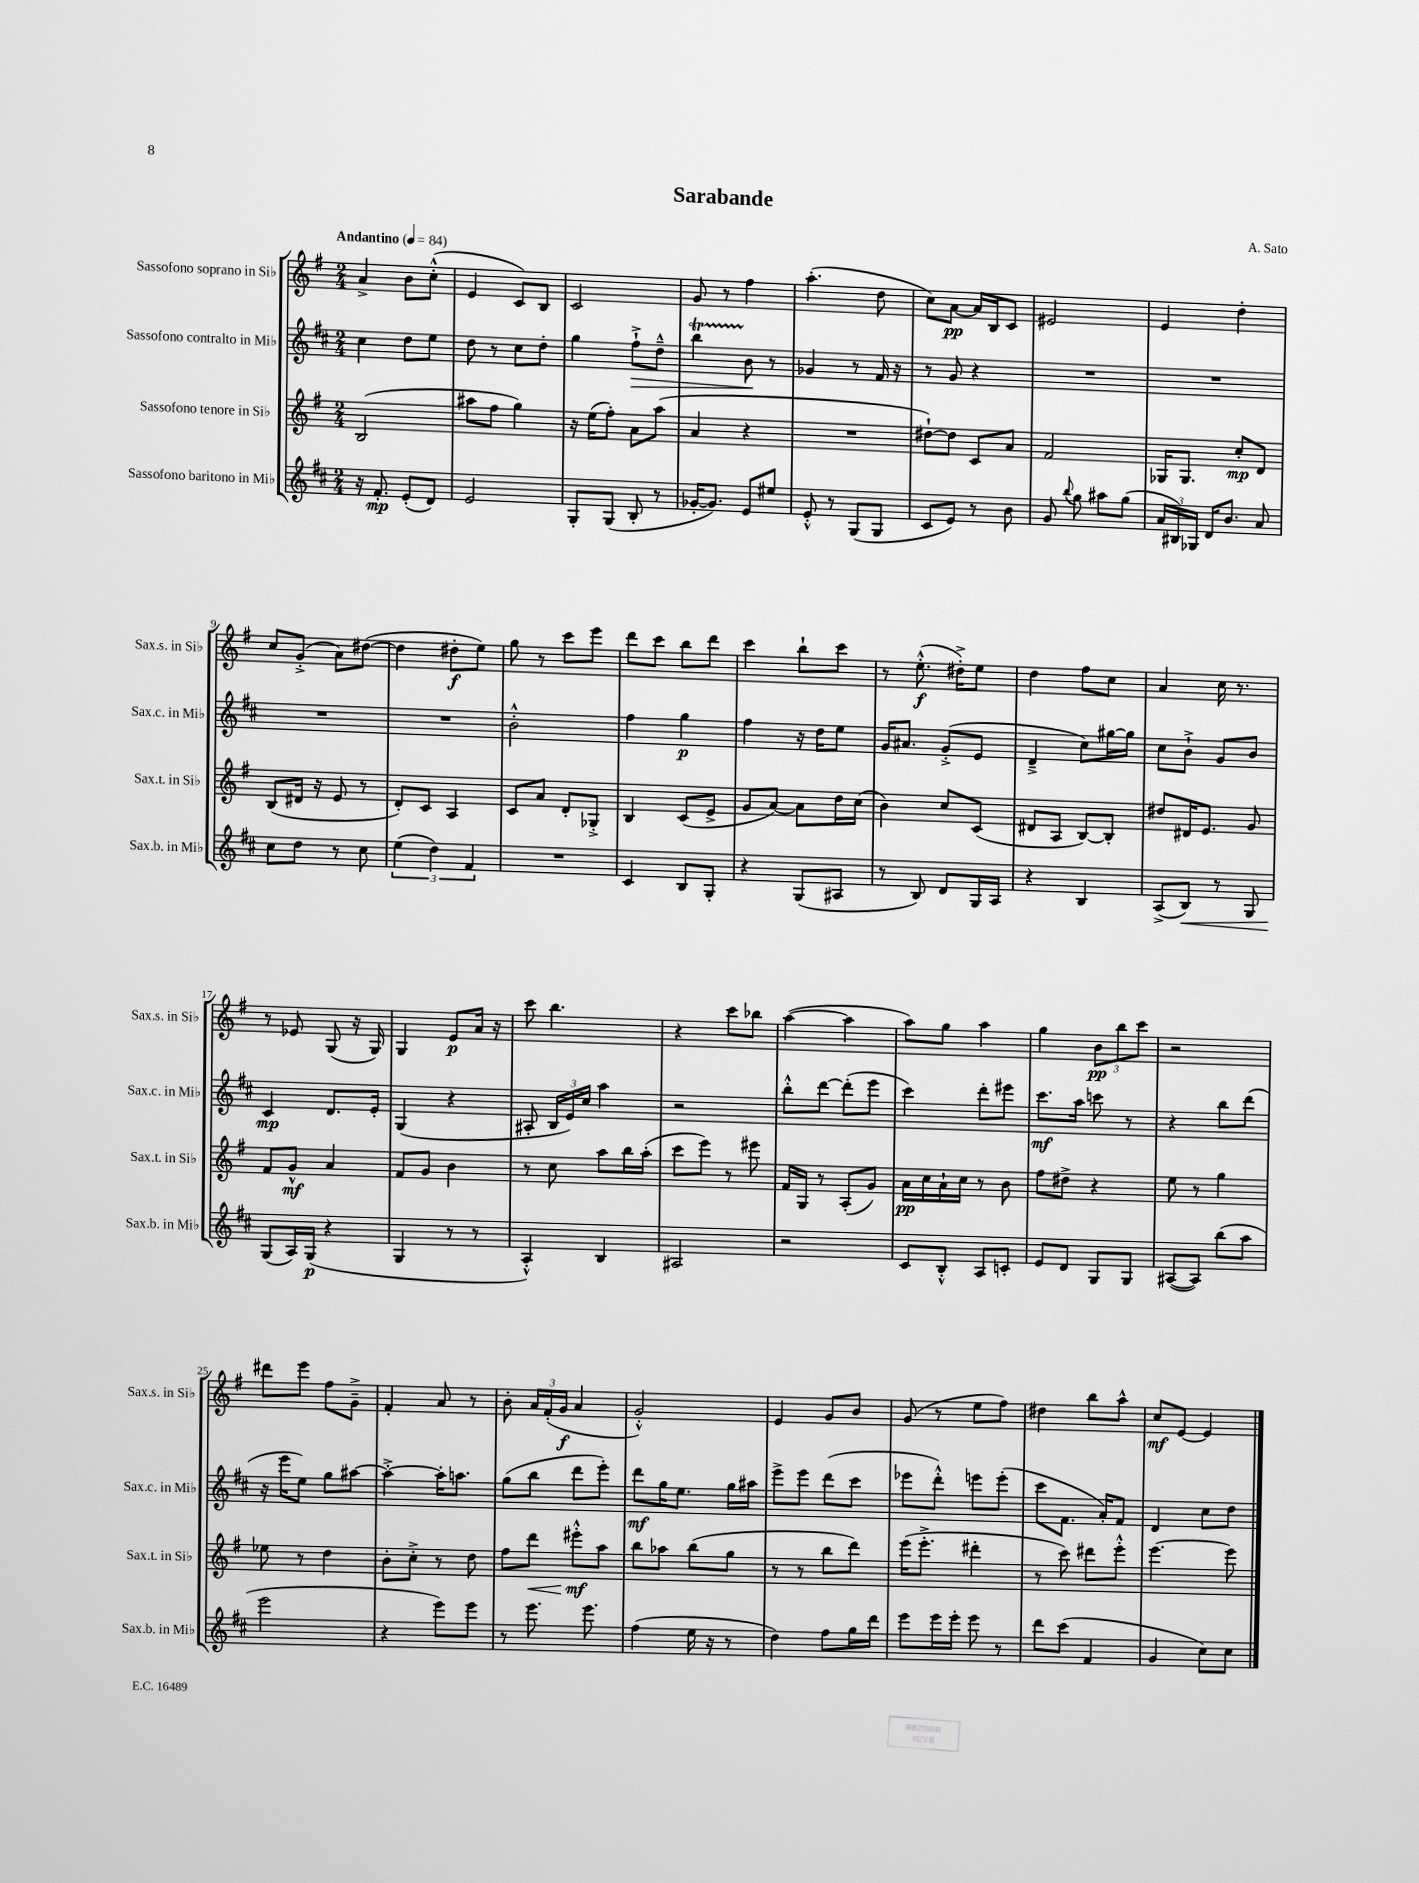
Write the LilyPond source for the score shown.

\header { title = "Sarabande" composer = "A. Sato" }
<<
\new StaffGroup <<
\new Staff = "s0" \with { instrumentName = "Sassofono soprano in Sib" shortInstrumentName = "Sax.s. in Sib" } {
    \clef treble \key g \major \numericTimeSignature \time 2/4 \tempo "Andantino" 4 = 84
    \autoBeamOff a'4-> b'8[ c''8]-.-^( |
    e'4 c'8[) b8] |
    c'2 |
    g'8 r8 fis''4 |
    a''4.-.( d''8 |
    c''8[) a'8]~\pp a'16[ b16 c'8] |
    eis'2 |
    e'4 d''4-. |
    c''8[ g'8]-.->( a'8[) dis''8]~( |
    dis''4 dis''8[-.\f e''8]) |
    g''8 r8 c'''8[ e'''8] |
    d'''8[ c'''8] b''8[ d'''8] |
    c'''4 b''8[-! c'''8] |
    r8 e''8.-.-^\f( dis''16[-.->) e''8] |
    d''4 fis''8[ c''8] |
    a'4 c''16 r8. |
    r8 ees'8 g8( r16 g16) |
    g4 e'8[\p a'16] r16 |
    c'''8 b''4. |
    r4 c'''8[ bes''8] |
    a''4~( a''4 |
    a''8[) g''8] a''4 |
    g''4 \tuplet 3/2 { b'8[\pp b''8 c'''8] } |
    r2 |
    dis'''8[ e'''8] fis''8[ g'8]---> |
    fis'4-. a'8 r8 |
    b'8-. \tuplet 3/2 { a'16[ fis'16-.( g'16]\f } a'4 |
    g'2-.-^) |
    e'4 g'8[ b'8] |
    g'8( r8 e''8[ fis''8]) |
    dis''4 b''8[ a''8]-^ |
    c''8[\mf e'8]~ e'4 \bar "|." |
}
\new Staff = "s1" \with { instrumentName = "Sassofono contralto in Mib" shortInstrumentName = "Sax.c. in Mib" } {
    \clef treble \key d \major \numericTimeSignature \time 2/4
    \autoBeamOff cis''4 d''8[ e''8] |
    d''8 r8 cis''8[ d''8]-. |
    g''4 fis''8[-!->\> d''8]---^ |
    b''4\startTrillSpan b'8\stopTrillSpan\! r8 |
    ges'4 r8 fis'16 r16 |
    r8 g'8 r4 |
    R2 |
    R2 |
    R2 |
    R2 |
    b'2-.-^ |
    fis''4 g''4\p |
    fis''4 r16 d''16[ e''8] |
    g'16[ ais'8.] g'8[-.->( e'8] |
    d'4---> cis''8[) gis''16~ gis''16] |
    cis''8[ b'8]-!-> g'8[ b'8] |
    cis'4\mp d'8.[ e'16]-. |
    g4( r4 |
    ais8-. \tuplet 3/2 { b16[ e'16) cis''16] } a''4 |
    r2 |
    b''8[-.-^ d'''8]~ d'''8[-.( e'''8] |
    cis'''4) d'''8[-. eis'''8] |
    cis'''8.[\mf a''16] c'''8 r8 |
    r4 b''8[ d'''8]( |
    r16 e'''16[ e''8]) g''8[ ais''8]~ |
    ais''4~-.-> ais''16[-. a''8.] |
    g''8[( b''8] d'''8[ e'''8]-.) |
    d'''8[\mf g''16 e''8.] g''16[ ais''16] |
    e'''8[-> e'''8] d'''8[( cis'''8] |
    ees'''8[ d'''8]-.-^) e'''8[ e'''8]-.( |
    cis'''8[ fis'8.] a'16[-.) fis'8] |
    d'4 cis''8[ d''8] \bar "|." |
}
\new Staff = "s2" \with { instrumentName = "Sassofono tenore in Sib" shortInstrumentName = "Sax.t. in Sib" } {
    \clef treble \key g \major \numericTimeSignature \time 2/4
    \autoBeamOff b2( |
    ais''8[ fis''8] g''4) |
    r16 e''16[( fis''8]-.) a'8[ a''8]( |
    a'4 r4 |
    R2 |
    dis''8[~-!) dis''8] c'8[ a'8] |
    fis'2 |
    ges16[ ges8.] c''8[-.\mp d'8] |
    b8[( dis'16] r16 e'8 r8 |
    d'8[-.) c'8] a4 |
    c'8[ a'8] d'8[-. ges8]-.-> |
    b4 c'8[( e'8]-> |
    g'8[ a'8]~) a'8[ d''16 c''16]( |
    b'4) c''8[ c'8]( |
    dis'8[ a8] b8[~) b8]-. |
    dis''8[ dis'16 e'8.] g'8 |
    fis'8[ g'8]-^\mf a'4 |
    fis'8[ g'8] b'4 |
    r8 c''8 a''8[ b''16 a''16]-.( |
    c'''8[ e'''8]) r8 eis'''8 |
    fis'16[ g16] r8 a8[-.( g'8]) |
    a'16[\pp c''16 a'16-! c''16] r8 b'8 |
    fis''8[ dis''8]-> r4 |
    e''8 r8 g''4 |
    ees''8 r8 d''4 |
    b'8[-. c''8]-.-> r8 d''8 |
    fis''8[ d'''8]\< eis'''8[-.-^\mf\! a''8] |
    b''8[ aes''8] b''8[( g''8] |
    r8 r8 b''8[ d'''8]) |
    e'''16[( e'''8.]-.-> dis'''4-. |
    r8 c'''8) dis'''8[ e'''8]-.-^ |
    e'''4.~ e'''8 \bar "|." |
}
\new Staff = "s3" \with { instrumentName = "Sassofono baritono in Mib" shortInstrumentName = "Sax.b. in Mib" } {
    \clef treble \key d \major \numericTimeSignature \time 2/4
    \autoBeamOff r16 fis'8.-.\mp e'8[-.( d'8]) |
    e'2 |
    g8[-. g8]( b8-. r8 |
    ges'16[~-. ges'8.]) e'8[ eis''8] |
    e'8-.-^ r8 g8[( g8] |
    cis'8[ e'8]) r8 b'8 |
    g'8 \appoggiatura { b''8 } g''8 ais''8[ g''8]( |
    \tuplet 3/2 { a'16[ bis16) ges16] } d'16[ b'8.] a'8 |
    cis''8[ d''8] r8 cis''8 |
    \tuplet 3/2 { e''4( d''4) fis'4 } |
    R2 |
    cis'4 b8[ g8]-. |
    r4 g8[( ais8] |
    r8 b8) d'8[ g16 a16] |
    r4 b4 |
    a8[->( b8]\<) r8 g8 |
    g8[\!( a16) g16]\p( r4 |
    g4 r8 r8 |
    a4-.-^) b4 |
    ais2 |
    r2 |
    cis'8[ b8]-.-^ a8[ c'8]-. |
    e'8[ d'8] g8[ g8] |
    ais8[~( ais8]) b''8[( a''8] |
    e'''2 |
    r4 e'''8[) e'''8] |
    r8 e'''8. e'''8. |
    fis''4( e''16 r16 r8 |
    d''4) fis''8[ g''16 d'''16] |
    e'''8[ e'''16 e'''16]-. e'''8 r8 |
    d'''8[ cis'''8]( fis'4 |
    g'4 cis''8[) cis''8] \bar "|." |
}
>>
>>
